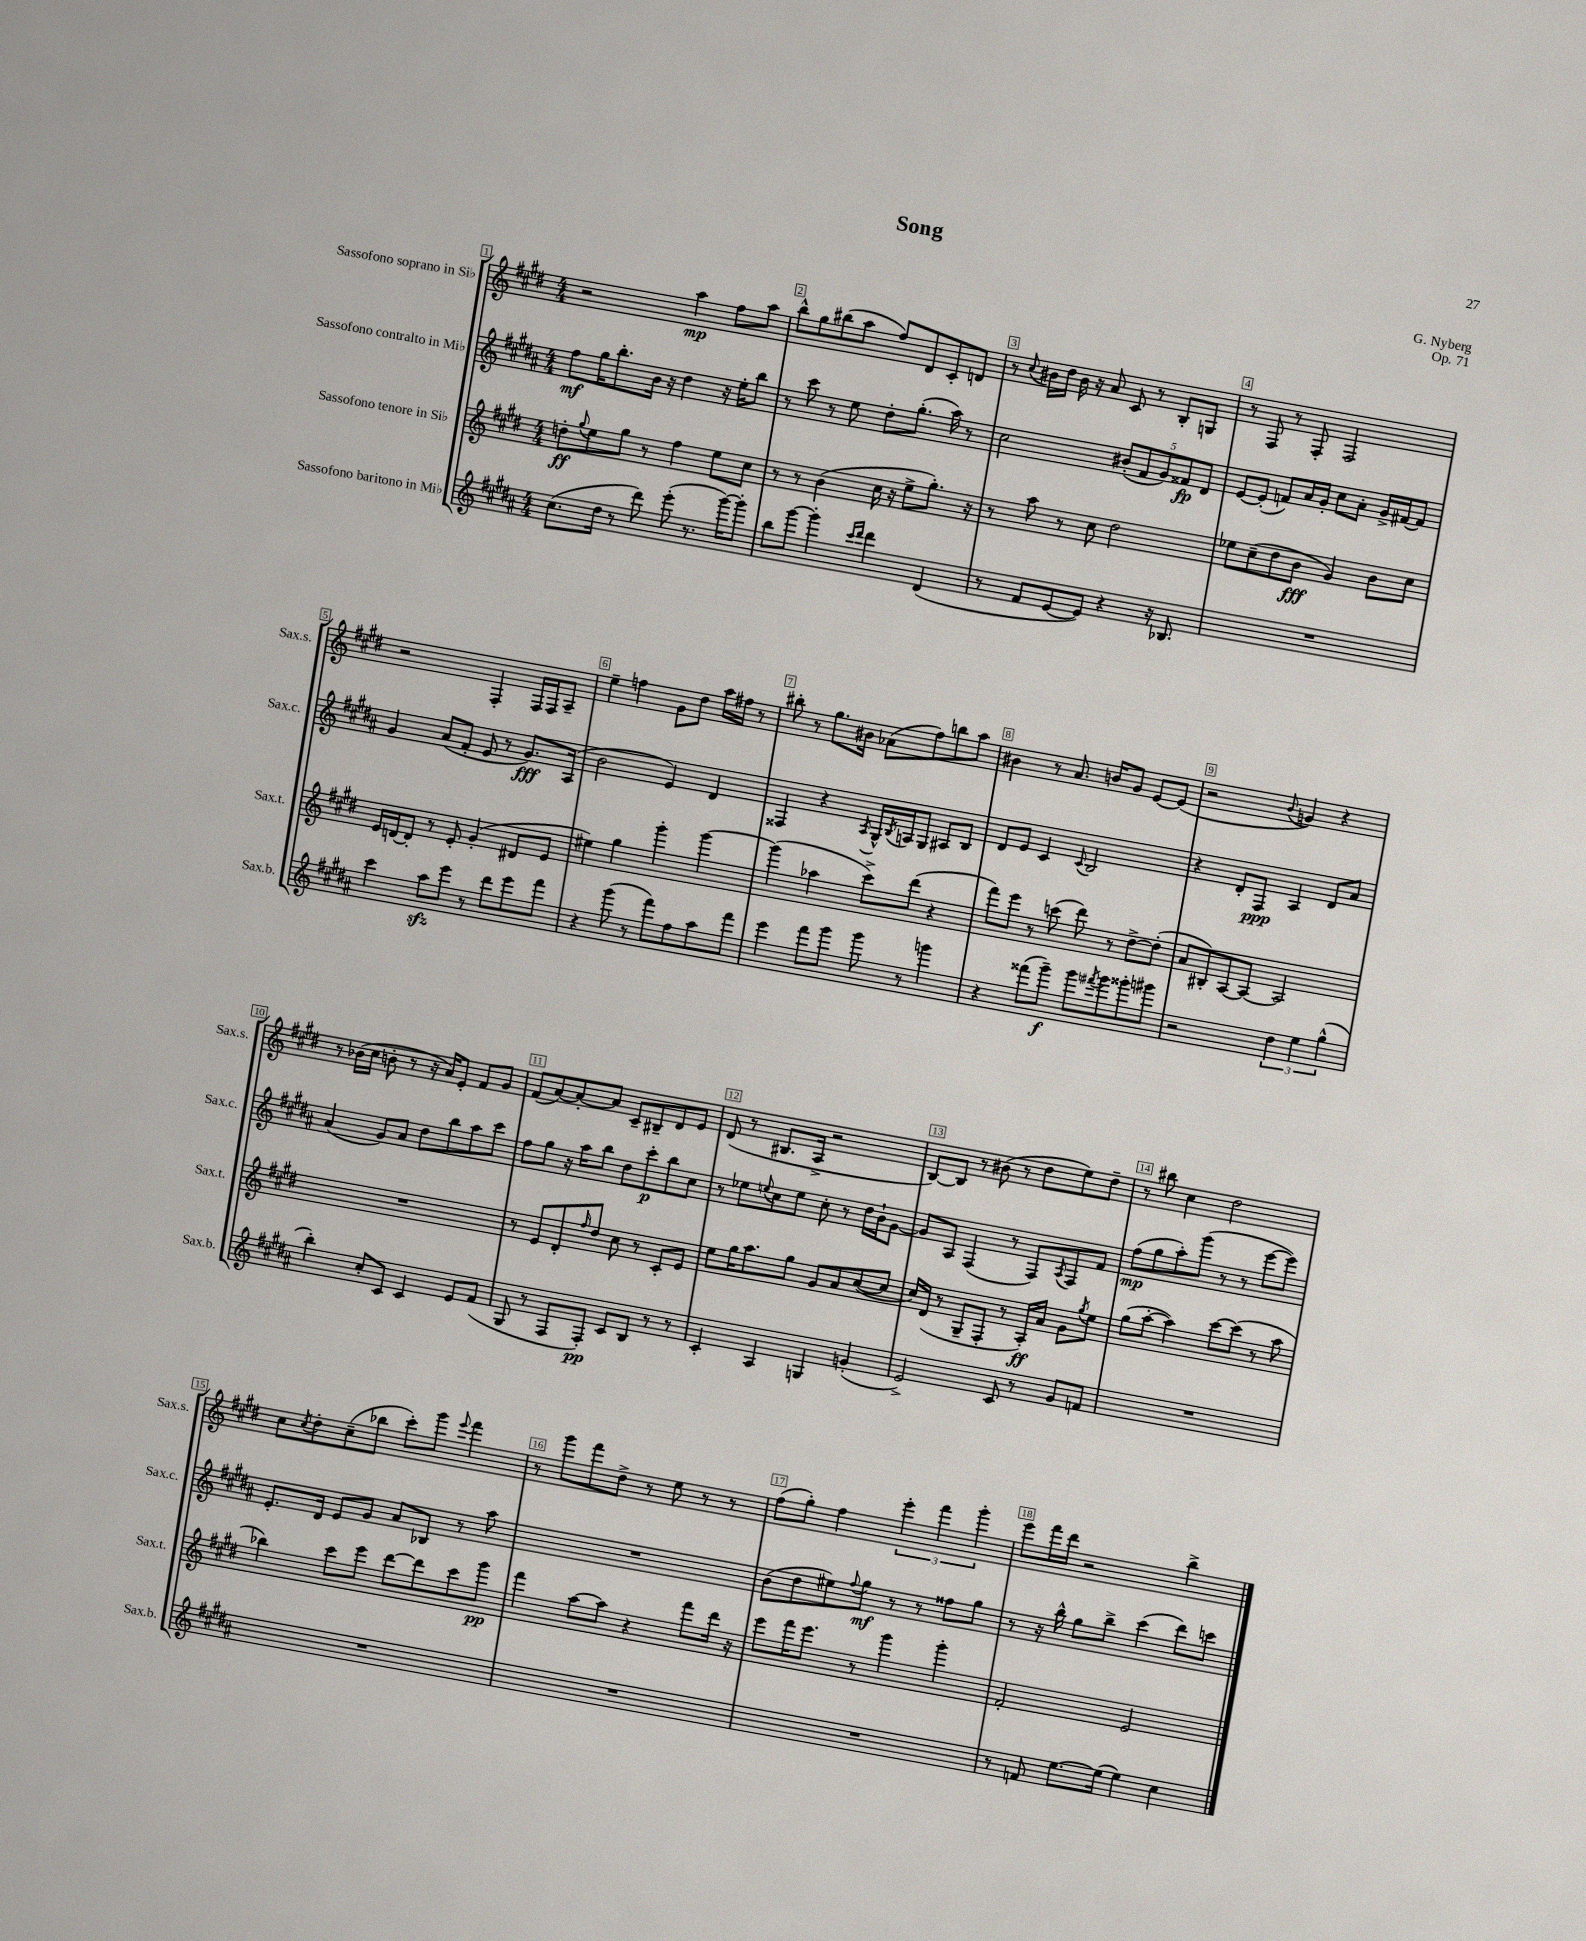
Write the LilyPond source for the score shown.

\header { title = "Song" composer = "G. Nyberg" opus = "Op. 71" }
<<
\new StaffGroup <<
\new Staff = "s0" \with { instrumentName = "Sassofono soprano in Sib" shortInstrumentName = "Sax.s." } {
    \clef treble \key e \major \numericTimeSignature \time 4/4
    r2 a''4\mp fis''8 a''8 |
    b''8-^ gis''8 bis''8( a''8 fis''8) dis'8 cis'8-. d'8 |
    r8 \appoggiatura { cis''8 } bis'16 dis''16 bis'16 r16 a'8 cis'8 r8 b8-. g8 |
    r8 fis8 r8 fis8-. fis2 |
    r2 fis4-. fis16 fis16 a8-- |
    e''4-- f''4 gis'8 dis''8 a''16 fis''16 r8 |
    bis''8-. r8 gis''8. bis'16 aes'8( fis''8) b''8 a''8 |
    bis'4 r8 a'8. b'16 gis'8 e'8~ e'8( |
    r2 \appoggiatura { b'8 } g'4) r4 |
    r8 bes'16( cis''16 b'8-. r8 r16 a'16) e'8-. fis'8 gis'8 |
    fis'8( a'8~) a'8~-. a'8 cis'8-- bis8-- dis'8 e'8 |
    dis'8( r8 bis8. a16-> r2 |
    b8~) b8 r8 bis'8( r8 dis''8 e''8) dis''8-- |
    r8 bis''8 cis''4 dis''2 |
    cis''8 \acciaccatura { cis''8 } dis''8-. cis''8--( bes''8 cis'''8-.) gis'''8 \appoggiatura { e'''8 } fis'''4 |
    r8 gis'''8 fis'''8 dis''8-> r8 e''8 r8 r8 |
    fis''8( gis''8-.) fis''4 \tuplet 3/2 { e'''4-. fis'''4 gis'''4-. } |
    e'''8 fis'''16 dis'''16 r2 b''4-> \bar "|." |
}
\new Staff = "s1" \with { instrumentName = "Sassofono contralto in Mib" shortInstrumentName = "Sax.c." } {
    \clef treble \key b \major \numericTimeSignature \time 4/4
    fis''8\mf gis''16 b''8.-. b'16 r16 dis''4 r16 e''16-. b''8 |
    r8 cis'''8 r8 e''8 dis''8-. gis''8.-.( ais''16) r8 |
    cis''2 \tuplet 5/4 { bis'8-.( fis'8 gis'8) fisis'8\fp dis'8 } |
    e'8~ e'8-.( f'8) ais'16 gis'16-. cis''8 ais'8-. gis'16-> fis'16~ fis'8 |
    gis'4 ais'8( fis'8-. e'8 r8 gis'8.\fff) ais16( |
    b'2 e'4) dis'4 |
    fisis4 r4 \acciaccatura { ais8 } gis16-^ \acciaccatura { b8 } a16 gis8 ais8 b8 |
    dis'8 e'8 cis'4 \appoggiatura { cis'8 } b2 |
    r4 dis'8-. fis8\ppp ais4 dis'8 ais'8 |
    ais'4( gis'8) ais'8 dis''8 b''8 ais''8 cis'''8 |
    fis''8 gis''8 r16 ais''16 b''8 dis''8 cis'''8-.\p b''8 cis''8 |
    r8 ees''8 \appoggiatura { e''8 } cis''8 e''8 cis''8-. r8 dis''16 b'16-! gis'8~ |
    gis'8 ais8 fis4( r8 fis8) \acciaccatura { ais8 } fis8 fis'8 |
    fis''8\mp( gis''8 ais''8-.) gis'''8( r8 r8 e'''8~ e'''8) |
    e'8.-. dis'16 e'8 gis'8 ais'8 bes8 r8 ais''8 |
    R1 |
    b'8( dis''8 eis''8) \appoggiatura { fis''8 } gis''8\mf r8 r8 fisis''8 gis''8 |
    r8 r16 b''16-^ gis''8 b''8-> cis'''4( dis'''8) c'''8 \bar "|." |
}
\new Staff = "s2" \with { instrumentName = "Sassofono tenore in Sib" shortInstrumentName = "Sax.t." } {
    \clef treble \key e \major \numericTimeSignature \time 4/4
    d''8-.\ff \appoggiatura { gis''8 } e''8 gis''8 r8 fis''4 e''8 cis''8 |
    r8 r8 b'4( cis''16 r16 e''8-> gis''8.-.) r16 |
    r8 a''8 r8 cis''8 dis''2 |
    ees''8 cis''8--( dis''8 b'8\fff gis'4) b'8 cis''8 |
    e'16 d'16~ d'8-. r8 e'8-. gis'4-.( dis'8 e'8 |
    eis''4) gis''4 gis'''4-. gis'''4~ |
    gis'''4( aes''4 cis'''8->) dis'''8( r4 |
    fis'''8) e'''8 r8 c'''8( dis'''8) r8 dis''8~-> dis''8-.( |
    a'8 bis8-.) a8~ a8~ a2 |
    R1 |
    r8 e'8 dis'8-. \grace { fis''16 } dis''8 cis''8 r8 cis'8-. e'8 |
    e''8 gis''16 a''8. gis''8 gis'8 a'8 cis''8~( cis''8 |
    cis''16) dis'16( r8 gis8-- fis8-. r8 a16-.\ff) a'16 gis'8 \acciaccatura { gis''8 } e''8 |
    gis''8( a''8~-. a''4) cis'''8~ cis'''8( r8 a''8 |
    bes''4) cis'''8 e'''8 dis'''8~ dis'''8 cis'''8 gis'''8\pp |
    fis'''4 a''8~ a''8 r4 fis'''8 dis'''16 r16 |
    e'''8 fis'''16 e'''8. r8 gis'''4 gis'''4-. |
    fis'2-. e'2 \bar "|." |
}
\new Staff = "s3" \with { instrumentName = "Sassofono baritono in Mib" shortInstrumentName = "Sax.b." } {
    \clef treble \key b \major \numericTimeSignature \time 4/4
    cis''8.( dis''16 r8 dis'''8) e'''8-.( r8. gis'''16~) gis'''8-. |
    b''8 gis'''8~ gis'''4-. \grace { cis'''16 dis'''16 } dis'''4 dis'4( |
    r8 fis'8 e'8~ e'8) r4 r16 bes8. |
    R1 |
    cis'''4 ais''8\sfz e'''8 r8 dis'''8 e'''8 fis'''8 |
    r4 gis'''8( r8 fis'''8) fis''8 ais''8 fis'''8 |
    e'''4 fis'''8 gis'''8 gis'''8 r8 g'''4 |
    r4 fisis'''8( gis'''8--\f) gis'''8 \acciaccatura { fis'''8 } gis'''8 gisis'''8-. gis'''8 |
    r2 \tuplet 3/2 { dis''4 e''4 gis''4-^( } |
    b''4-.) cis''8-. cis'8 cis'4 e'8 fis'8( |
    gis8 r8 fis8 fis8-.\pp) cis'8 b8 r8 r8 |
    cis'4-. ais4 g4 g'4-.( |
    e'2->) cis'8 r8 gis'8 f'8 |
    R1 |
    R1 |
    R1 |
    R1 |
    r8 f'8 e''8.~ e''16( e''4) cis''4 \bar "|." |
}
>>
>>
\layout { \context { \Score \override BarNumber.break-visibility = ##(#f #t #t) barNumberVisibility = #all-bar-numbers-visible \override BarNumber.stencil = #(make-stencil-boxer 0.1 0.3 ly:text-interface::print) } }
